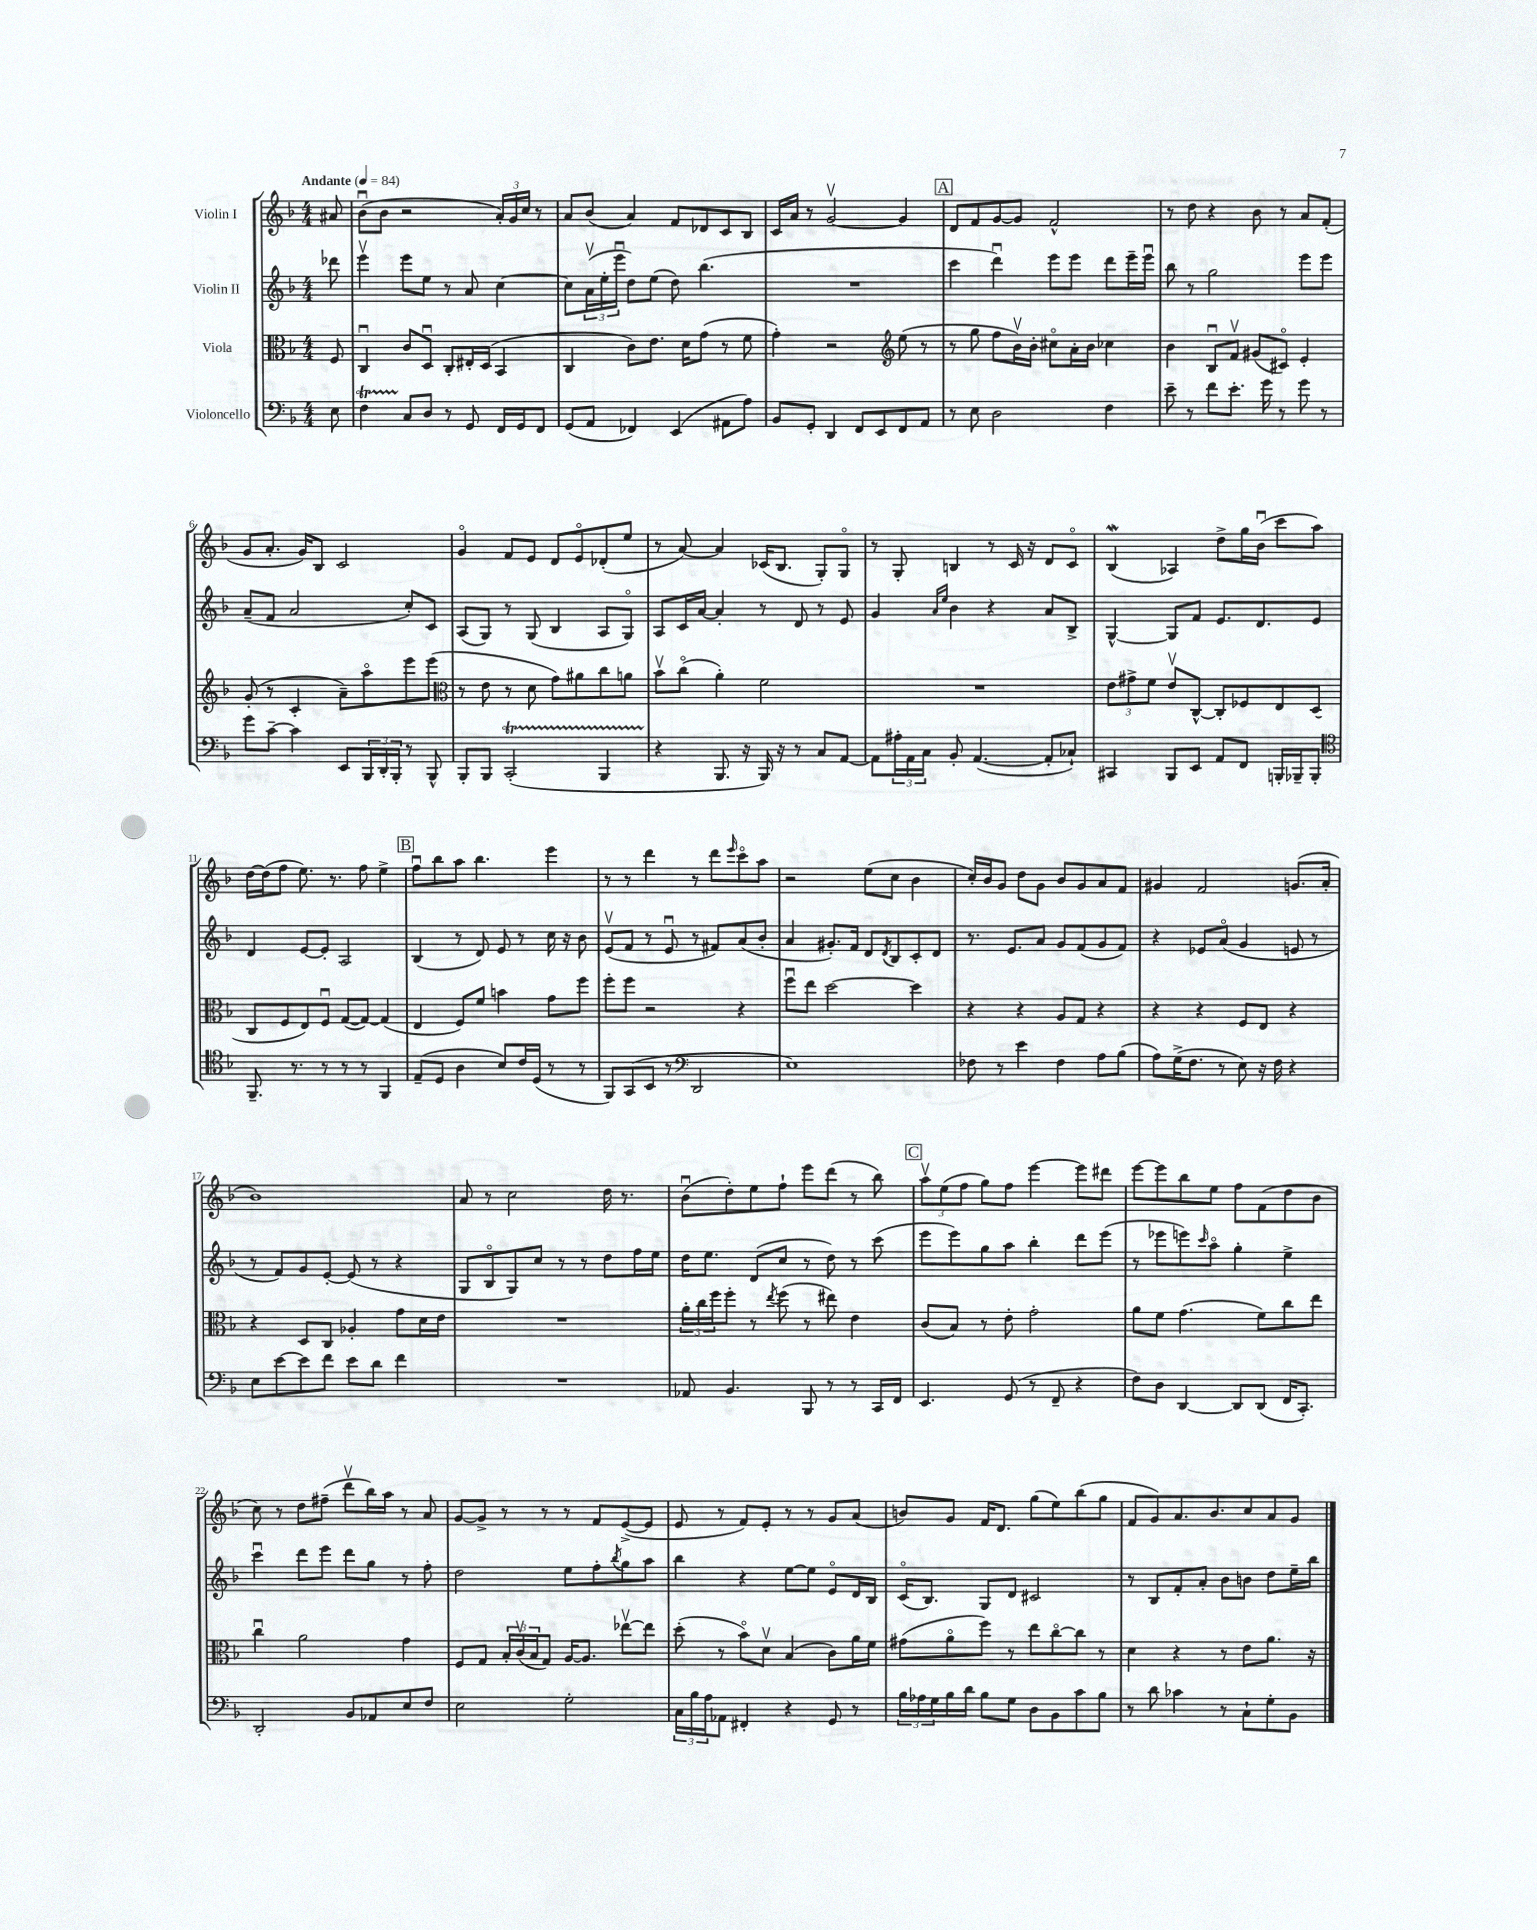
<<
\new StaffGroup <<
\new Staff = "s0" \with { instrumentName = "Violin I" } {
    \clef treble \key f \major \numericTimeSignature \time 4/4 \partial 8 \tempo "Andante" 4 = 84
    ais'8 |
    bes'8\downbow( bes'8 r2 \tuplet 3/2 { a'16-.) g'16 c''16 } r8 |
    a'8 bes'8( a'4) f'8 des'8 c'8 bes8 |
    c'16 a'16 r8 g'2~\upbow g'4 |
    \mark \markup { \box "A" } d'8 f'8 g'8~ g'8 f'2-^ |
    r8 d''8 r4 bes'8 r8 a'8 f'8-.( |
    g'8 a'8.-. g'16) bes8 c'2 |
    g'4\flageolet f'8 e'8 d'8 e'8\flageolet des'8-.( e''8 |
    r8 a'8~) a'4 ces'16( bes8. g8-.) g8\flageolet |
    r8 g8-. b4 r8 c'16 r16 d'8 c'8\flageolet |
    bes4\mordent( aes4) d''8-> g''16 bes'16\downbow( c'''8 a''8) |
    d''16~ d''16( f''8 e''8.) r8. f''8 e''4-> |
    \mark \markup { \box "B" } f''8\downbow bes''8 a''8 bes''4. e'''4 |
    r8 r8 d'''4 r8 d'''8 \grace { e'''16 } c'''8\flageolet a''8 |
    r2 e''8( c''8 bes'4 |
    c''16-.) bes'16 g'8 d''8 g'8 bes'8 g'8 a'8 f'8 |
    gis'4 f'2 g'8.( a'16-. |
    bes'1) |
    a'8 r8 c''2 d''16 r8. |
    bes'8\downbow( d''8-.) e''8 f''8-! e'''8 d'''8( r8 bes''8) |
    \mark \markup { \box "C" } \tuplet 3/2 { a''8\upbow e''8( f''8 } g''8) f''8 e'''4~ e'''8 dis'''8 |
    e'''8~ e'''8 bes''8 e''8 f''8 f'8( d''8 bes'8 |
    c''8) r8 d''8 fis''8--( d'''8\upbow bes''16) a''16 r8 a'8 |
    g'8~ g'8-> r8 r8 r8 f'8 e'8~->( e'8 |
    e'8 r8 f'8) e'8-. r8 r8 g'8 a'8( |
    b'8) g'8 f'16 d'8. g''8( e''8) bes''8( g''8 |
    f'8 g'8) a'8. bes'8. c''8 a'8 g'8 \bar "|." |
}
\new Staff = "s1" \with { instrumentName = "Violin II" } {
    \clef treble \key f \major \numericTimeSignature \time 4/4 \partial 8
    des'''8 |
    e'''4\upbow e'''8 e''8 r8 a'8 c''4~ |
    c''8 \tuplet 3/2 { a'16\upbow( e''16-. e'''16\downbow } d''8) e''8( d''8) bes''4.( |
    R1 |
    \mark \markup { \box "A" } c'''4 d'''4\downbow) e'''8 e'''8 d'''8 e'''16-- e'''16\downbow |
    bes''8 r8 g''2 e'''8 e'''8 |
    a'8--( f'8 a'2 c''8-.) c'8 |
    a8( g8) r8 g8( bes4 a8 g8\flageolet) |
    a8 c'16 a'16~ a'4-. r8 d'8 r8 e'8 |
    g'4 \grace { a'16 e''16 } bes'4 r4 a'8 bes8-> |
    g4~-^ g8 f'8 e'8. d'8. e'8 |
    d'4 e'8~ e'8-. a2 |
    \mark \markup { \box "B" } bes4( r8 d'8) e'8 r8 c''16 r16 bes'8 |
    e'8\upbow( f'8 r8 e'8\downbow r8 fis'8) a'8( bes'8-. |
    a'4 gis'8.-.) f'16 d'8 \acciaccatura { d'8 } bes8 c'8-. d'8 |
    r8. e'8. a'8 g'8 f'8( g'8 f'8) |
    r4 ees'8 a'8\flageolet( g'4 e'8 r8 |
    r8 f'8) g'8 e'8~-. e'8( r8 r4 |
    g8 bes8\flageolet g8) c''8 r8 r8 d''8 f''16 e''16 |
    d''16 e''8. d'8( c''8 r8 d''8) r8 c'''8( |
    \mark \markup { \box "C" } e'''8 e'''8) g''8 a''8 bes''4-. d'''8 e'''8( |
    r8 ees'''8 e'''8) \grace { c'''16 } a''8\flageolet g''4-. e''4-> |
    c'''4\downbow d'''8 e'''8 d'''8 g''8 r8 f''8-. |
    d''2 e''8 f''8-. \acciaccatura { bes''8 } g''8 a''8 |
    bes''4 r4 e''8~ e''8 e'8\flageolet d'16 bes16 |
    c'16\flageolet( bes8.) g8 d'8 cis'2 |
    r8 bes8 f'8-. a'8-. bes'8 b'8 d''8 e''16-- bes''16 \bar "|." |
}
\new Staff = "s2" \with { instrumentName = "Viola" } {
    \clef alto \key f \major \numericTimeSignature \time 4/4 \partial 8
    f8 |
    c4\downbow c'8 d8\downbow c8-. eis16-. d16( bes,4 |
    c4 c'8) e'8. d'16 g'8( r8 f'8 |
    g'4-.) r2 \clef treble e''8( r8 |
    \mark \markup { \box "A" } r8 g''8 f''8 bes'16\upbow) bes'16-. cis''8\flageolet a'16-. bes'16 ces''4 |
    bes'4 bes8\downbow f'8\upbow gis'8( cis'8\flageolet) e'4-. |
    g'8-.( r8 c'4-. a'8--) a''8\flageolet e'''8 e'''8( |
    \clef alto r8 e'8 r8 d'8 g'8) ais'8 c''8 a'8 |
    bes'8\upbow c''8\flageolet( a'4-.) f'2 |
    R1 |
    \tuplet 3/2 { e'8 gis'8-> f'8 } e'8\upbow c8~-^ c8-. fes8 e8 d8( |
    c8 f8 e8) f8\downbow g8~( g8~) g4( |
    \mark \markup { \box "B" } e4 f8) f'8 b'4 g'8 f''8 |
    f''8-. f''8 r2 r4 |
    f''8\downbow e''8 d''2~ d''4 |
    r4 r4 a8 g8 r4 |
    r4 r4 f8 e8 r4 |
    r4 d8 c8 aes4-. g'8 d'16 e'16 |
    R1 |
    \tuplet 3/2 { a'16-. c''16 f''16 } f''8-. r8 \acciaccatura { e''8 } f''8( r8 eis''8) e'4 |
    \mark \markup { \box "C" } c'8( bes8) r8 e'8-. g'2-. |
    a'8 f'8 g'4.( f'8) c''8 e''8 |
    c''4\downbow a'2 g'4 |
    f8 g8 \tuplet 3/2 { bes16-. c'16\upbow( bes16 } g8) a16~ a8. ees''8~\upbow ees''8 |
    d''8-.( r8 bes'8\flageolet) d'8\upbow bes4( c'8) a'16 f'16 |
    gis'8( a'8\flageolet f''8) r8 e''8 c''8~\flageolet c''8 r8 |
    d'4 r4 r8 e'8 a'8. r16 \bar "|." |
}
\new Staff = "s3" \with { instrumentName = "Violoncello" } {
    \clef bass \key f \major \numericTimeSignature \time 4/4 \partial 8
    e8 |
    f4\startTrillSpan c8\stopTrillSpan d8 r8 g,8 f,16 g,16 f,8 |
    g,8( a,8 fes,4) e,4( ais,8 a8) |
    bes,8 g,8-. d,4 f,8 e,8 f,8 a,8 |
    \mark \markup { \box "A" } r8 e8 d2 f4 |
    e'8-- r8 f'8 e'8.-. g'16 r8 g'8 r8 |
    g'8 c'8~-- c'4 e,8 \tuplet 3/2 { bes,,16 d,16-. bes,,16-. } r8 bes,,8-^ |
    bes,,8-. bes,,8 c,2-.\startTrillSpan( bes,,4 |
    r4\stopTrillSpan bes,,8. r16 bes,,16) r16 r8 c8 a,8~ |
    a,8 \tuplet 3/2 { ais16-. a,16 c16 } bes,8-. a,4.~( a,8-. ces8-!) |
    cis,4 bes,,8 e,8 a,8 f,8 b,,16-. bes,,16-- bes,,8-. |
    \clef tenor f,8.-- r8. r8 r8 r8 f,4 |
    \mark \markup { \box "B" } e8--( d8 a4 bes8) c'16 d16( r8 r8 |
    f,8) g,8( bes,8 r8 \clef bass d,2 |
    e1) |
    fes8 r8 e'4 fes4 a8 bes8( |
    a8) g16->( f8. r8 e8) r16 f16 r4 |
    e8 e'8~ e'8 f'8 e'8 d'8 f'4 |
    R1 |
    aes,8 bes,4. bes,,8 r8 r8 c,16 f,16 |
    \mark \markup { \box "C" } e,4. g,8( r8 f,8-- r4 |
    f8) d8 d,4~ d,8 d,8( f,16 c,8.-.) |
    d,2-. bes,8 aes,8 e8 f8 |
    e2 g2-. |
    \tuplet 3/2 { c16 bes16 a16 } aes,8 fis,4-. r4 g,8 r8 |
    \tuplet 3/2 { bes16 aes16 g16 } bes16 d'16 bes8 g8 d8 bes,8 c'8 bes8 |
    r8 d'8 ces'4 r8 c8-! g8-. bes,8 \bar "|." |
}
>>
>>
